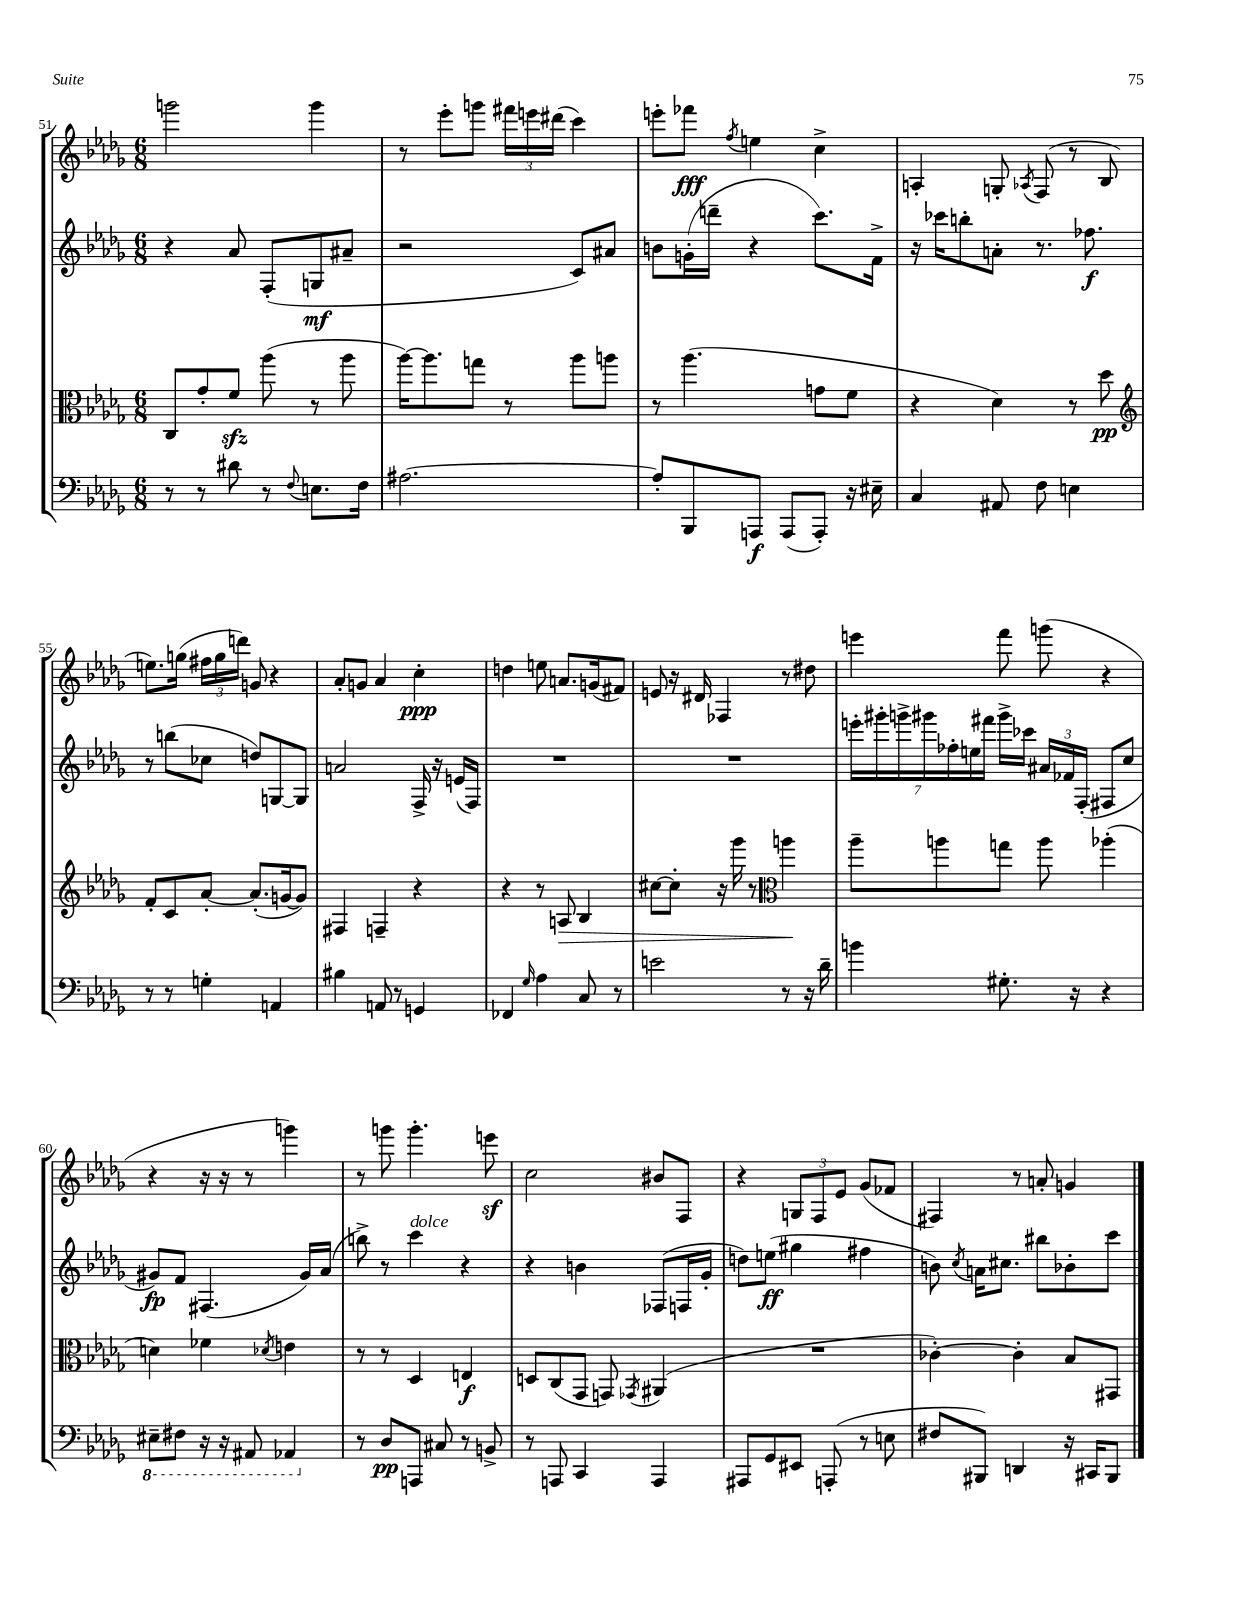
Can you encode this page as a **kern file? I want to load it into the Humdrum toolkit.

**kern	**dynam	**kern	**dynam	**kern	**dynam	**kern	**dynam
*part4	*part4	*part3	*part3	*part2	*part2	*part1	*part1
*staff4	*staff4	*staff3	*staff3	*staff2	*staff2	*staff1	*staff1
*clefF4	*	*clefC3	*	*clefG2	*	*clefG2	*
*k[b-e-a-d-g-]	*	*k[b-e-a-d-g-]	*	*k[b-e-a-d-g-]	*	*k[b-e-a-d-g-]	*
*M6/8	*	*M6/8	*	*M6/8	*	*M6/8	*
=51	=51	=51	=51	=51	=51	=51	=51
8r	.	8C/L	.	4r	.	2gggn\	.
8r	.	8g-'/	.	.	.	.	.
8d#X\	.	8fzz/J	.	8a-/	.	.	.
8r	.	(8aa-\	.	(8F'/L	.	.	.
8qqF/	.	.	.	.	.	.	.
8.En\L	.	8r	.	8Gn/	mf	4ggg\	.
.	.	8aa-\	.	8a#X~/J	.	.	.
16F\Jk	.	.	.	.	.	.	.
=52	=52	=52	=52	=52	=52	=52	=52
[2.A#X\	.	[16aa-\KL)	.	2r	.	8r	.
.	.	8.aa-\]	.	.	.	.	.
.	.	.	.	.	.	8eee-'\L	.
.	.	8ggn\J	.	.	.	8gggn\J	.
.	.	8r	.	.	.	24fff#X\LL	.
.	.	.	.	.	.	24eeen\	.
.	.	.	.	.	.	(24ddd#X\JJ	.
.	.	8aa-\L	.	8c/L)	.	4ccc\)	.
.	.	8aan\J	.	8a#X/J	.	.	.
=53	=53	=53	=53	=53	=53	=53	=53
8A#'/L]	.	8r	.	8bn\L	.	8eeen'\L	.
8BBB-/	.	(4.aa-\	.	(16gn'\L	.	8fff-X\J	fff
.	.	.	.	16dddn~\JJ	.	.	.
.	.	.	.	.	.	8qff/	.
8AAAn/J	f	.	.	4r	.	4een\	.
(8AAA/L	.	.	.	.	.	.	.
8AAA'/J)	.	8gn\L	.	8.ccc\L)	.	4cc^\	.
16r	.	8f\J	.	.	.	.	.
16E#X~\	.	.	.	16f^\Jk	.	.	.
=54	=54	=54	=54	=54	=54	=54	=54
4C/	.	4r	.	16r	.	4An'/	.
.	.	.	.	16ccc-X\KL	.	.	.
.	.	.	.	8bbn'\	.	.	.
8AA#X/	.	4d-\)	.	8an'\J	.	8Gn'/	.
.	.	.	.	.	.	8qA-X/	.
8F\	.	.	.	8.r	.	(8F/	.
4En\	.	8r	.	.	.	8r	.
.	.	.	.	8.ff-X\	f	.	.
.	.	8dd-\	pp	.	.	8B-/	.
!!LO:LB:g=z
=55	=55	=55	=55	=55	=55	=55	=55
*	*	*clefG2	*	*	*	*	*
8r	.	8f'/L	.	8r	.	8.een\L)	.
8r	.	8c/	.	(8bbn\L	.	.	.
.	.	.	.	.	.	(16ggn\Jk	.
4Gn'\	.	[8a-'/J	.	8cc-X\J	.	24ff#X\LL	.
.	.	.	.	.	.	24gg\	.
.	.	.	.	.	.	24dddn\JJ)	.
.	.	(8.a-'/L]	.	8ddn/L)	.	8gn/	.
4AAn/	.	.	.	[8Gn/	.	4r	.
.	.	[16gn/k	.	.	.	.	.
.	.	8g/J])	.	8G/J]	.	.	.
=56	=56	=56	=56	=56	=56	=56	=56
4B#X\	.	4F#X/	.	2an/	.	8a-'/L	.
.	.	.	.	.	.	8gn/J	.
8AAn/	.	4Fn~/	.	.	.	4a-/	.
8r	.	.	.	.	.	.	.
4GGn/	.	4r	.	16F^/	.	4cc'\	ppp
.	.	.	.	16r	.	.	.
.	.	.	.	(16en/LL	.	.	.
.	.	.	.	16F/JJ)	.	.	.
=57	=57	=57	=57	=57	=57	=57	=57
4FF-X/	.	4r	.	2.r	.	4ddn\	.
16qqG-/	.	.	.	.	.	.	.
4A-\	.	8r	.	.	.	8een\	.
!	!	!	!LO:HP:b	!	!	!	!
.	.	8An/	>	.	.	8.an/L	.
8C/	.	4B-/	.	.	.	.	.
.	.	.	.	.	.	(16gn/k	.
8r	.	.	.	.	.	8f#X/J)	.
=58	=58	=58	=58	=58	=58	=58	=58
2en\	.	[8cc#X\L	.	2.r	.	8en/	.
.	.	8cc#'\J]	.	.	.	16r	.
.	.	.	.	.	.	16d#X/	.
.	.	16r	.	.	.	4F-X/	.
.	.	16ggg-\	.	.	.	.	.
.	.	8r	.	.	.	.	.
*	*	*clefC3	*	*	*	*	*
8r	.	4aan\	.	.	.	8r	.
16r	.	.	.	.	.	8dd#X\	.
16d-~\	.	.	.	.	.	.	.
.	.	.	]	.	.	.	.
=59	=59	=59	=59	=59	=59	=59	=59
4bn\	.	8aa-~\L	.	28eeen'\LL	.	4eeen\	.
.	.	.	.	28ggg#X'\	.	.	.
.	.	.	.	28gggn^\	.	.	.
.	.	.	.	28ggg#X\	.	.	.
.	.	8aan\	.	.	.	.	.
.	.	.	.	28ff-X'\	.	.	.
.	.	.	.	28een\	.	.	.
.	.	.	.	28fff#X\JJ	.	.	.
8.G#X'\	.	8ggn\J	.	16ggg#^\LL	.	8fff\	.
.	.	.	.	16ccc-X\JJ	.	.	.
.	.	8aa\	.	24a#X/LL	.	(8gggn\	.
.	.	.	.	24f-X/	.	.	.
16r	.	.	.	.	.	.	.
.	.	.	.	(24F'/JJ	.	.	.
4r	.	(4aa-X'\	.	8F#X/L	.	4r	.
.	.	.	.	8cc/J	.	.	.
!!LO:LB:g=z
=60	=60	=60	=60	=60	=60	=60	=60
*8ba	*	*	*	*	*	*	*
8EE#X~\L	.	4dn\)	.	8g#X/L)	fp	4r	.
8FF#X\J	.	.	.	8f/J	.	.	.
16r	.	4f-X\	.	(4.F#X/	.	16r	.
16r	.	.	.	.	.	16r	.
8AAA#X/	.	.	.	.	.	8r	.
.	.	8qd-X/	.	.	.	.	.
4AAA-X/	.	4en\	.	.	.	4gggn\)	.
.	.	.	.	16g#/LL)	.	.	.
.	.	.	.	(16a-/JJ	.	.	.
=61	=61	=61	=61	=61	=61	=61	=61
*X8ba	*	*	*	*	*	*	*
8r	.	8r	.	8bbn^\)	.	8r	.
8D-/L	pp	8r	.	8r	.	8gggn\	.
!	!	!	!	!LO:TX:a:i:t=dolce	!	!	!
8AAAn/J	.	4D-/	.	4ccc\	.	4.ggg'\	.
8C#X/	.	.	.	.	.	.	.
8r	.	4En/	f	4r	.	.	.
8BBn^/	.	.	.	.	.	8eeenz\	.
=62	=62	=62	=62	=62	=62	=62	=62
8r	.	8Dn/L	.	4r	.	2cc\	.
8AAAn/	.	(8C/	.	.	.	.	.
4CC/	.	8GG-/J	.	4bn\	.	.	.
.	.	8GGn/)	.	.	.	.	.
.	.	8qGG-X/	.	.	.	.	.
4AAA/	.	(4AA#X/	.	(8F-X/L	.	8b#X/L	.
.	.	.	.	16Fn/L	.	8F/J	.
.	.	.	.	16g-'/JJ	.	.	.
=63	=63	=63	=63	=63	=63	=63	=63
8AAA#X/L	.	2.r	.	8ddn\L)	.	4r	.
8GG-/	.	.	.	(8een\J	ff	.	.
8EE#X/J	.	.	.	4gg#X\	.	12Gn/L	.
.	.	.	.	.	.	12F/	.
(8AAAn'/	.	.	.	.	.	.	.
.	.	.	.	.	.	12e-/J	.
8r	.	.	.	4ff#X\	.	(8g-/L	.
8En\	.	.	.	.	.	8f-X/J	.
=64	=64	=64	=64	=64	=64	=64	=64
8F#X/L	.	[4c-X'\)	.	8bn\)	.	4F#X/)	.
.	.	.	.	8qcc/	.	.	.
8BBB#X/J)	.	.	.	16an\KL	.	.	.
.	.	.	.	8.cc#X\J	.	.	.
4DDn/	.	4c-'\]	.	.	.	8r	.
.	.	.	.	8bb#X\L	.	8an'/	.
16r	.	8B-/L	.	8b-X'\	.	4gn/	.
16CC#X/KL	.	.	.	.	.	.	.
8BBB#/J	.	8GG#X/J	.	8ccc\J	.	.	.
==	==	==	==	==	==	==	==
*-	*-	*-	*-	*-	*-	*-	*-
